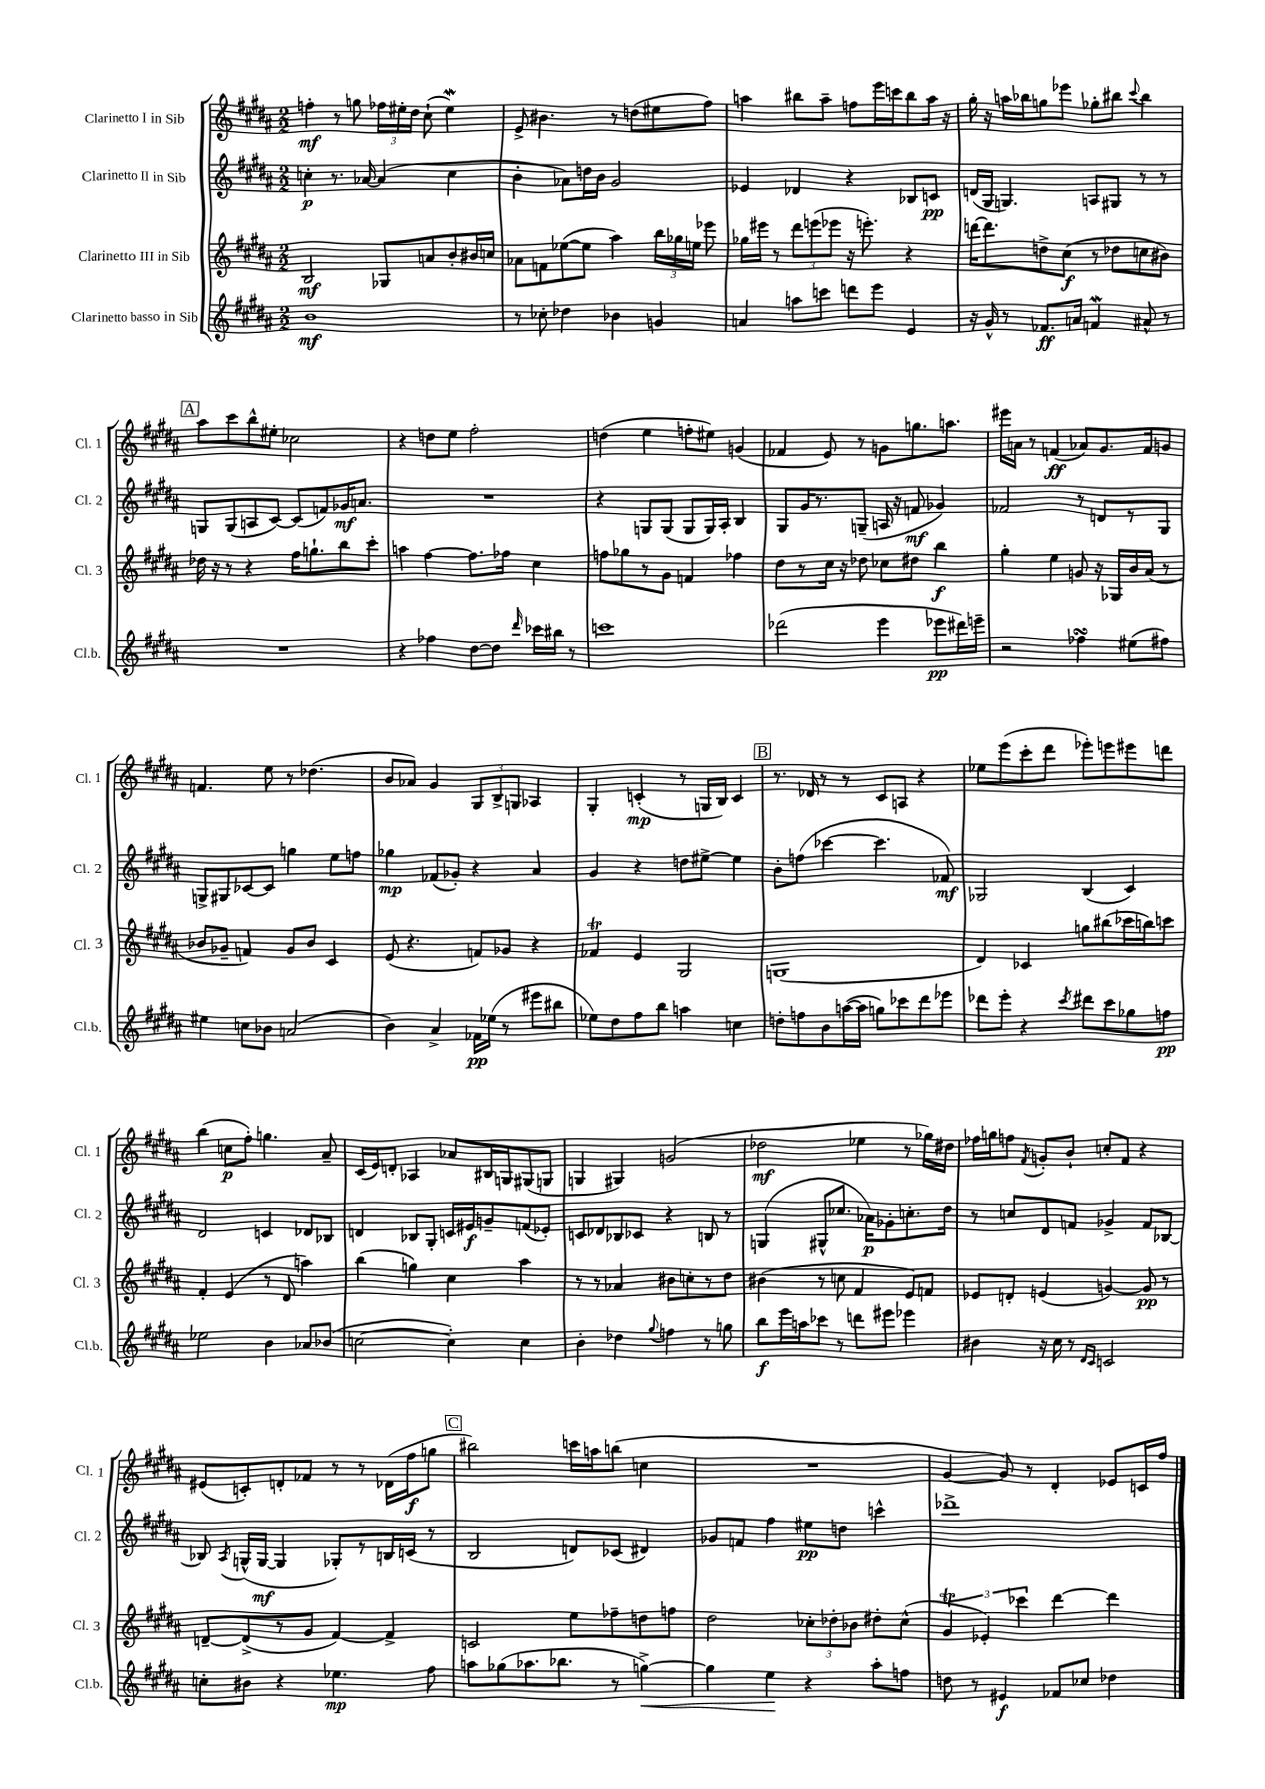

**kern	**kern	**kern	**kern
*staff4	*staff3	*staff2	*staff1
*clefG2	*clefG2	*clefG2	*clefG2
*k[f#c#g#d#a#]	*k[f#c#g#d#a#]	*k[f#c#g#d#a#]	*k[f#c#g#d#a#]
*M2/2	*M2/2	*M2/2	*M2/2
1b	2B/	4cc'\	4ff'\
.	.	8.r	8r
.	.	.	8gg\
.	.	[16a-/	.
.	8G-/L	(4a-/]	24ff-\LL
.	.	.	24ee#'\
.	.	.	24dd#\JJ
.	8a/	.	(8cc#`\
.	8b'/	4cc\	4ee#\)
.	16b#/L	.	.
.	16cc/JJ	.	.
=	=	=	=
8r	8a-\L	4b'\	8e^/
8cc-'\	8f\	.	4.b#\
4dd-\	([8ee-\	8a-\L)	.
.	8ee-\]J	16dd\L	.
.	.	16b\JJ	.
4b-\	4aa#\)	2g#/	8r
.	.	.	(8dd\L
4g/	24bb\LL	.	8ee#\
.	24gg-\	.	.
.	24ee\JJ	.	.
.	8eee-\	.	8ff#\J)
=	=	=	=
4a/	16gg-\LL	4e-/	4aa\
.	16eee#\JJ	.	.
.	8r	.	.
8aa\L	12ddd#\L	4d-/	8bb#\L
.	(12eee\	.	.
8ccc\J	.	.	8aa~\J
.	12eee-\J	.	.
8ddd\L	16r	4r	8ff\L
.	8.eee'\)	.	.
8eee\J	.	.	16eee\L
.	.	.	16ccc\J
4e/	4r	8B-/L	8bb#\
.	.	8c/J	16aa\Jk
.	.	.	16r
=	=	=	=
16r	[16ddd\LK	(16d/LL	16gg#'\
16g#^^/	8.ddd\]	16G#/JJ	16r
8r	.	4.G/)	16aa\LL
.	.	.	16bb-\J
8.f-/L	8dd^\	.	8gg\
.	(8cc#\J	.	8eee-\J
16a/Jk	.	.	.
4f/	8r	8A/L	8gg-'\L
.	8dd-\L	8G#/J	8bb#\J
.	.	.	8qqccc#/
8a#^^/	8cc\	8r	4bb#\
8r	8b#\J)	8r	.
=	=	=	=
1r	16dd-\	8G/L	8aa#\L
.	16r	.	.
.	8r	(8G/	8ccc#\
.	4r	8A/	8bb^^\
.	.	[8c#/J)	8ee#'\J
.	16ff#\LK	(8c#/]L	2cc-\
.	8.gg`\	.	.
.	.	8f/)	.
.	8bb\	16g-/K	.
.	.	8.a/J	.
.	8ccc#'\J	.	.
=	=	=	=
4r	4aa\	1r	4r
4ff-\	[4ff#\	.	8dd\L
.	.	.	8ee\J
[8dd#\L	8.ff#\]L	.	2ff#'\
8dd#\]J	.	.	.
.	16ff-\Jk	.	.
16qqddd#/	.	.	.
16ccc-\LL	4cc#\	.	.
16bb#\JJ	.	.	.
8r	.	.	.
=	=	=	=
1ccc	8ff\L	4r	(4dd\
.	8gg-\	.	.
.	8r	8G/L	4ee\
.	8g#\J	(8G/J	.
.	4f/	8G/L	8ff'\L
.	.	16G/L)	8ee#\J)
.	.	16A#'/JJ	.
.	4ff-\	4B/	(4g/
=	=	=	=
(2ddd-\	8dd#\L	8G#/L	4f-/
.	8r	16g#/K	.
.	.	8.r	.
.	16cc#\Jk	.	8e/)
.	16r	.	.
.	8dd-\	(8G~/J	8r
4eee\	8cc-\L	16A/	8g\L
.	.	16r	.
.	8dd#\J	8f/	8.gg\
8eee-\L	4bb\	4g-/)	.
.	.	.	8.aa\J
16ddd#\L)	.	.	.
16eee~\JJ	.	.	.
=	=	=	=
2r	4gg#'\	2f-/	16eee#\LL
.	.	.	16a\JJ
.	.	.	8r
.	4ee\	.	(4f/
4ff-\	8g/	8r	8a-/L)
.	16r	8d/L	8.g#/
.	16G-/LL	.	.
(8ee#\L	16b/	8r	.
.	(16a#/JJ	.	16f/k
8ff#\J)	8r	8G#/J	8g/J
=	=	=	=
4ee#\	8b-/L	8G^/L	4.f/
.	8g-~/J	8G#/	.
8cc\L	4f/)	[8c-/	.
8b-\J	.	8c-/]J	8ee\
(2a/	8g-/L	4gg\	8r
.	8b-/J	.	(4.dd-\
.	4c#/	8ee\L	.
.	.	8ff\J	.
=	=	=	=
4b\)	(8e/	4gg-\	8b/L
.	4.r	.	8a-/J)
4a#^/	.	(8f-/L	4g#/
.	.	8g-'/J)	.
16f-\LL	8f/L)	4r	12G#/L
(16ee-\JJ	.	.	.
.	.	.	12B^/
8r	8g-/J	.	.
.	.	.	12G/J
8eee#\L	4r	4a#/	4A-/
8bb#\J	.	.	.
=	=	=	=
8ee-\L)	4f-/	4g#/	4G#'/
8dd#\	.	.	.
8ff#\	4e/	4r	(4c'/
8bb\J	.	.	.
4aa\	2G#/	8dd\L	8r
.	.	[8ee#^\J	16G/LL
.	.	.	16B/JJ)
4cc\	.	4ee#\]	4c/
=	=	=	=
8dd'\L	(1G	8b'\L	8.r
8ff\	.	(8ff\J	.
.	.	.	16d-/
8b\	.	[4ccc-\	8r
([16aa\L	.	.	8r
16aa\]JJ	.	.	.
8gg\L)	.	4.ccc-\]	8c#/L
8ccc-\	.	.	8A/J
8ddd#\	.	.	4r
8eee-\J	.	8f-/)	.
=	=	=	=
8ddd-\L	4d#/)	2G-/	8ee-\L
8eee'\J	.	.	(8eee\
4r	4c-/	.	8ccc#'\
.	.	.	8ddd#\J
8qccc#/	.	.	.
8ddd#\L	8gg\L	(4B/	8eee-'\L)
8ccc#\	(8bb#\	.	8eee\
8gg-\	16ccc-\L	4c#/)	8eee#\
.	16bb\J)	.	.
8ff\J	8ccc\J	.	8ddd\J
=	=	=	=
2ee-\	4f#'/	2d#/	(4bb\
.	(4e/	.	8cc\L
.	.	.	8ff#'\J)
4b\	8r	4c/	4.gg\
.	8d#/	.	.
8a-/L	4aa\)	8d-/L	.
(8b-/J	.	8B-/J	8a#~/
=	=	=	=
[2cc\	(4bb\	4d/	(16c#/LL
.	.	.	16e/J)
.	.	.	8d'/J
.	4gg\)	8B-/L	4A-/
.	.	8G#'/J	.
4cc'\])	4cc#\	16c/LL	8a-/L
.	.	16e#/J	.
.	.	8g~/	16B#/L
.	.	.	16G/J
4cc\	4aa#\	(8f/	(8G#/
.	.	8e-'/J)	8G/J
=	=	=	=
4b'\	8r	8c/L	4G/
.	8r	8d-/	.
4dd-\	4a-/	8B-/	4G#/)
.	.	8c-/J	.
8qqgg#/	.	.	.
4ff\	8b#\L	4r	(2g/
.	8cc'\	.	.
8r	8r	8B/	.
8gg\	8dd#\J	8r	.
=	=	=	=
8bb\L	(4b#\	(4G/	2dd-\
16eee\L	.	.	.
16aa\J	.	.	.
8ccc-\J	8r	8G#^^/L	.
8r	8cc\	8.cc-/J	.
8ddd\L	4f#/	.	4ee-\
.	.	16a-\LK)	.
8eee#\J	.	8g-'\	.
4eee-\	8e/L)	8.cc'\	8r
.	8f/J	.	16gg-\LL)
.	.	16dd#\Jk	16dd#\JJ
=	=	=	=
4b#\	8e-/L	8r	16ff-\LL
.	.	.	16gg\J
.	8d'/J	8cc/L	8ff\J
.	.	.	8qf#/
16r	(4e/	8d#/	8g'/L
16cc#\	.	.	.
8r	.	8f/J	8b`/J
16qqd#/LL	.	.	.
16qqc#/JJ	.	.	.
2c/	[4g/)	4g-^/	8cc'/L
.	.	.	8f#/J
.	8g/]	8f/L	4r
.	8r	[8B-/J	.
=	=	=	=
8cc'\L	[8d~/L	8B-/]	(8e#/L
.	.	8qA#/	.
8b#\J	(8d^/]	(16G^^/LL	8c'/)
.	.	[16G/JJ	.
4r	8r	4G/]	8d'/
.	8g#/J	.	8f-/J
4.ee-\	[4f#/)	8G-'/L)	8r
.	.	8r	8r
.	4f#^/]	16B/L	(16d-\LL
.	.	(16c/JJ	16ff#\J
8ff#\	.	8r	8gg\J
=	=	=	=
8aa\L	2c/	2B/	2bb#\)
(8gg-\	.	.	.
8.aa-\	.	.	.
8.bb-\J	.	.	.
.	8ee\L	8d/L)	16ccc\LL
.	.	.	16aa\J
8r	8ff-~\	(8c-/J	(8bb\J
[4gg^\)	8dd\	4d#/)	4cc\
.	8ff\J	.	.
=	=	=	=
4gg\]	2dd#\	8g-/L	1r
.	.	8f/J	.
4ee\	.	4ff#\	.
4r	12cc-'\L	8ee#\L	.
.	12dd-'\	.	.
.	.	8dd\J	.
.	12b-\J	.	.
8aa#'\L	8dd#'\L	4ccc^^\	.
8ff\J	(8cc-^^\J	.	.
=	=	=	=
8dd\	6g#/	1ddd-^	[4g#/
8r	.	.	.
.	6e-'/)	.	.
4e#/	.	.	8g#/])
.	6ccc-\	.	.
.	.	.	8r
8f-/L	[4ddd#\	.	4d#'/
8cc-/J	.	.	.
4dd-\	4ddd#\]	.	8e-/L
.	.	.	16c/L
.	.	.	16ff#/JJ
==	==	==	==
*-	*-	*-	*-
